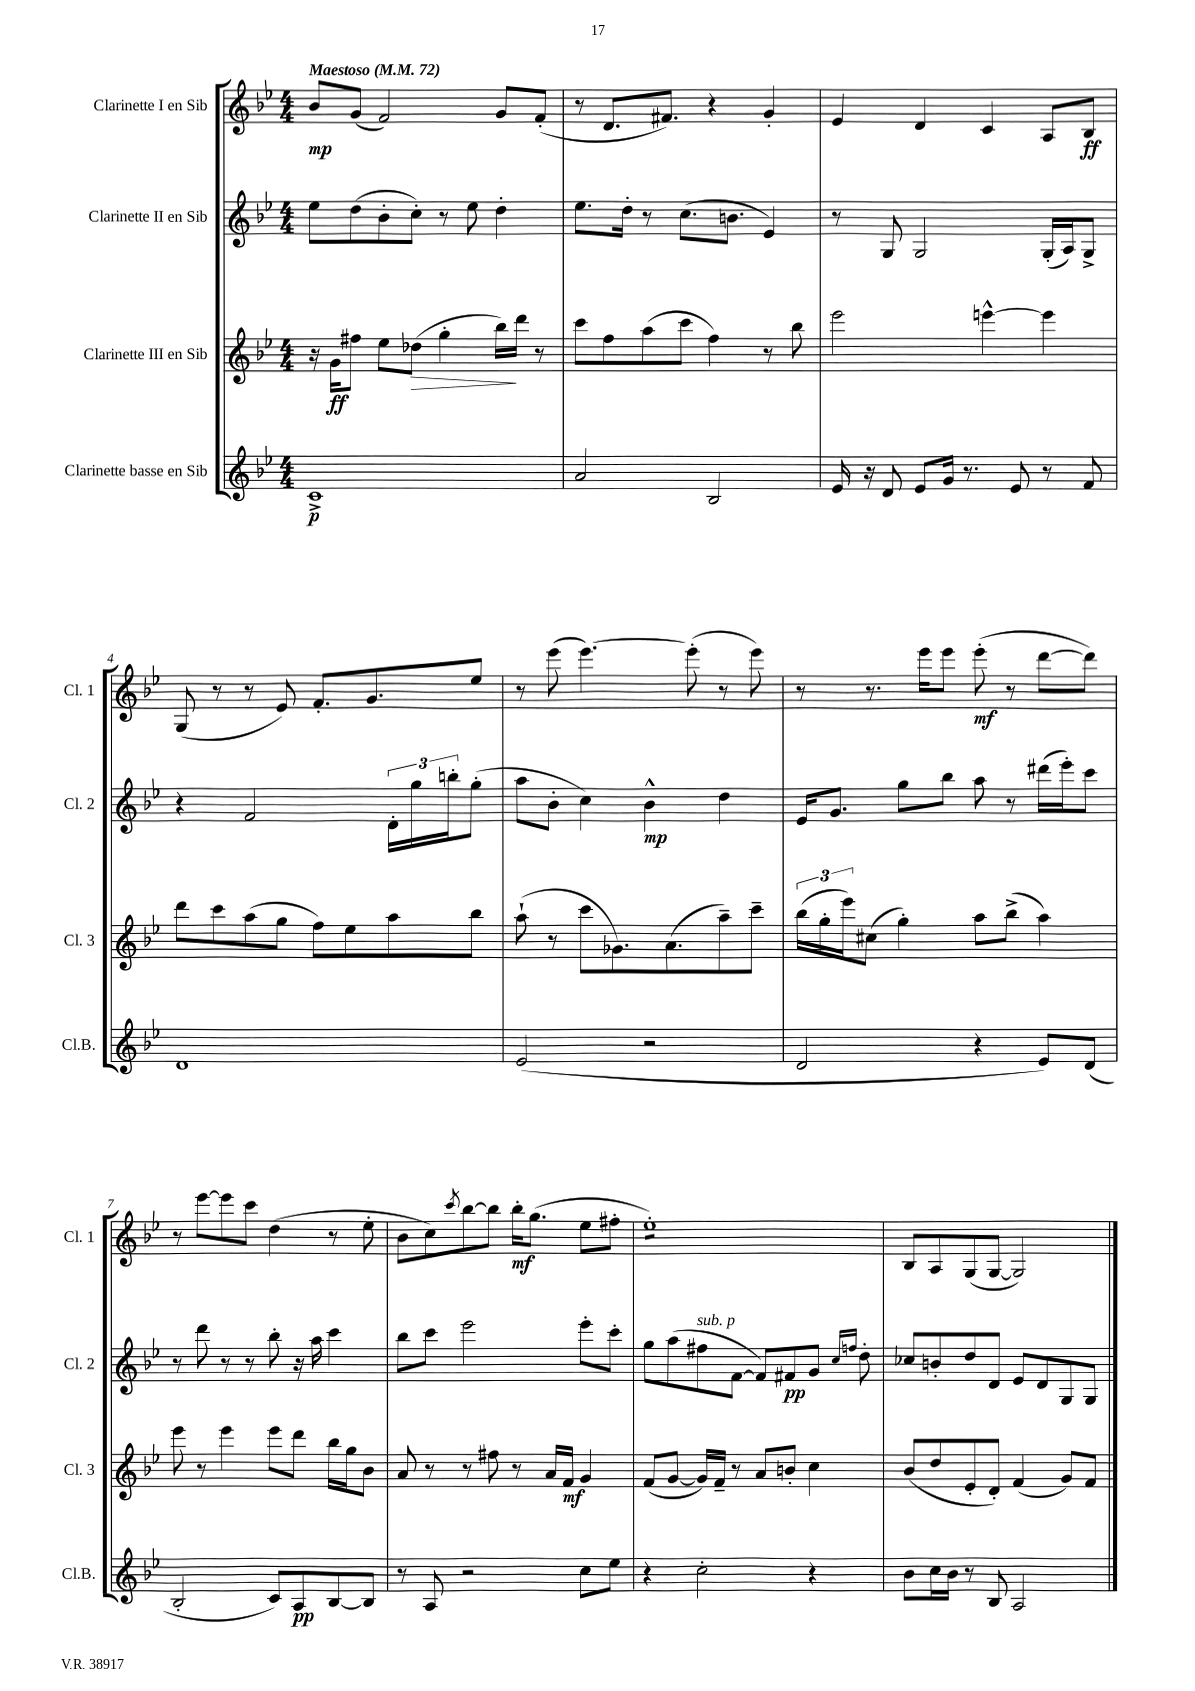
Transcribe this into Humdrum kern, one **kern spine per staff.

**kern	**kern	**kern	**kern
*staff4	*staff3	*staff2	*staff1
*clefG2	*clefG2	*clefG2	*clefG2
*k[b-e-]	*k[b-e-]	*k[b-e-]	*k[b-e-]
*M4/4	*M4/4	*M4/4	*M4/4
*MM72	*MM72	*MM72	*MM72
1c^	16r	8ee-	8b-
.	16g	.	.
.	8ff#	(8dd	(8g
.	8ee-	8b-'	2f)
.	(8dd-	8cc')	.
.	4gg'	8r	.
.	.	8ee-	.
.	16bb-)	4dd'	8g
.	16ddd	.	.
.	8r	.	(8f'
=	=	=	=
2a	8ccc	8.ee-	8r
.	8ff	.	8.d
.	.	16dd'	.
.	(8aa	8r	.
.	.	.	8.f#)
.	8ccc	(8.cc	.
2B-	4ff)	.	4r
.	.	8.b	.
.	8r	4e-)	4g'
.	8bb-	.	.
=	=	=	=
16e-	2eee-	8r	4e-
16r	.	.	.
8d	.	8G	.
8e-	.	2G	4d
16g	.	.	.
8.r	.	.	.
.	[4eee^^	.	4c
8e-	.	.	.
8r	4eee]	(16G'	8A
.	.	16A)	.
8f	.	8G^	8B-
=	=	=	=
1d	8ddd	4r	(8G
.	8ccc	.	8r
.	(8aa	2f	8r
.	8gg	.	8e-)
.	8ff)	.	8.f'
.	8ee-	.	.
.	.	.	8.g
.	8aa	24d'	.
.	.	24gg	.
.	.	24bb'	.
.	8bb-	(8gg'	8ee-
=	=	=	=
(2e-	(8aa`	8aa	8r
.	8r	8b-'	(8eee-
.	8ccc	4cc)	[4.eee-)
.	8.g-)	.	.
2r	.	4b-^^	.
.	(8.a	.	.
.	.	.	(8eee-']
.	8aa~)	4dd	8r
.	8ccc~	.	8eee-)
=	=	=	=
2d	(24bb-	16e-	8r
.	24gg'	.	.
.	.	8.g	.
.	24eee-)	.	.
.	(8cc#	.	8.r
.	4gg')	8gg	.
.	.	.	16eee-
.	.	8bb-	8eee-
4r	8aa	8aa	(8eee-'
.	(8bb-^	8r	8r
8e-)	4aa)	(16ddd#	[8ddd
.	.	16eee-')	.
(8d	.	8ccc	8ddd])
=	=	=	=
2B-'	8eee-	8r	8r
.	8r	8ddd	[8eee-
.	4eee-	8r	8eee-]
.	.	8r	8ccc
8c)	8eee-	8bb-'	(4dd
8A	8ddd	16r	.
.	.	16aa	.
[8B-	16bb-	4ccc	8r
.	16gg	.	.
8B-]	8b-	.	8ee-'
=	=	=	=
8r	8a	8bb-	8b-
8A	8r	8ccc	8cc)
.	.	.	8qccc
2r	8r	2eee-	[8bb-
.	8ff#	.	8bb-]
.	8r	.	16bb-'
.	.	.	(8.gg
.	16a	.	.
.	16f	.	.
8cc	4g	8eee-'	8ee-
8ee-	.	8ccc'	8ff#'
=	=	=	=
4r	(8f	8gg	1ee-')
.	[8g	(8aa	.
2cc'	16g])	8ff#	.
.	16f~	.	.
.	8r	[8f	.
.	8a	8f])	.
.	8b'	8f#	.
4r	4cc	8g	.
.	.	16qqcc	.
.	.	16qqff	.
.	.	8dd'	.
=	=	=	=
8b-	(8b-	8cc-	8B-
16cc	8dd	8b'	8A
16b-	.	.	.
8r	8e-'	8dd	(8G
8B-	8d')	8d	[8G
2A	(4f	8e-	2G])
.	.	8d	.
.	8g)	8G	.
.	8f	8G	.
==	==	==	==
*-	*-	*-	*-
